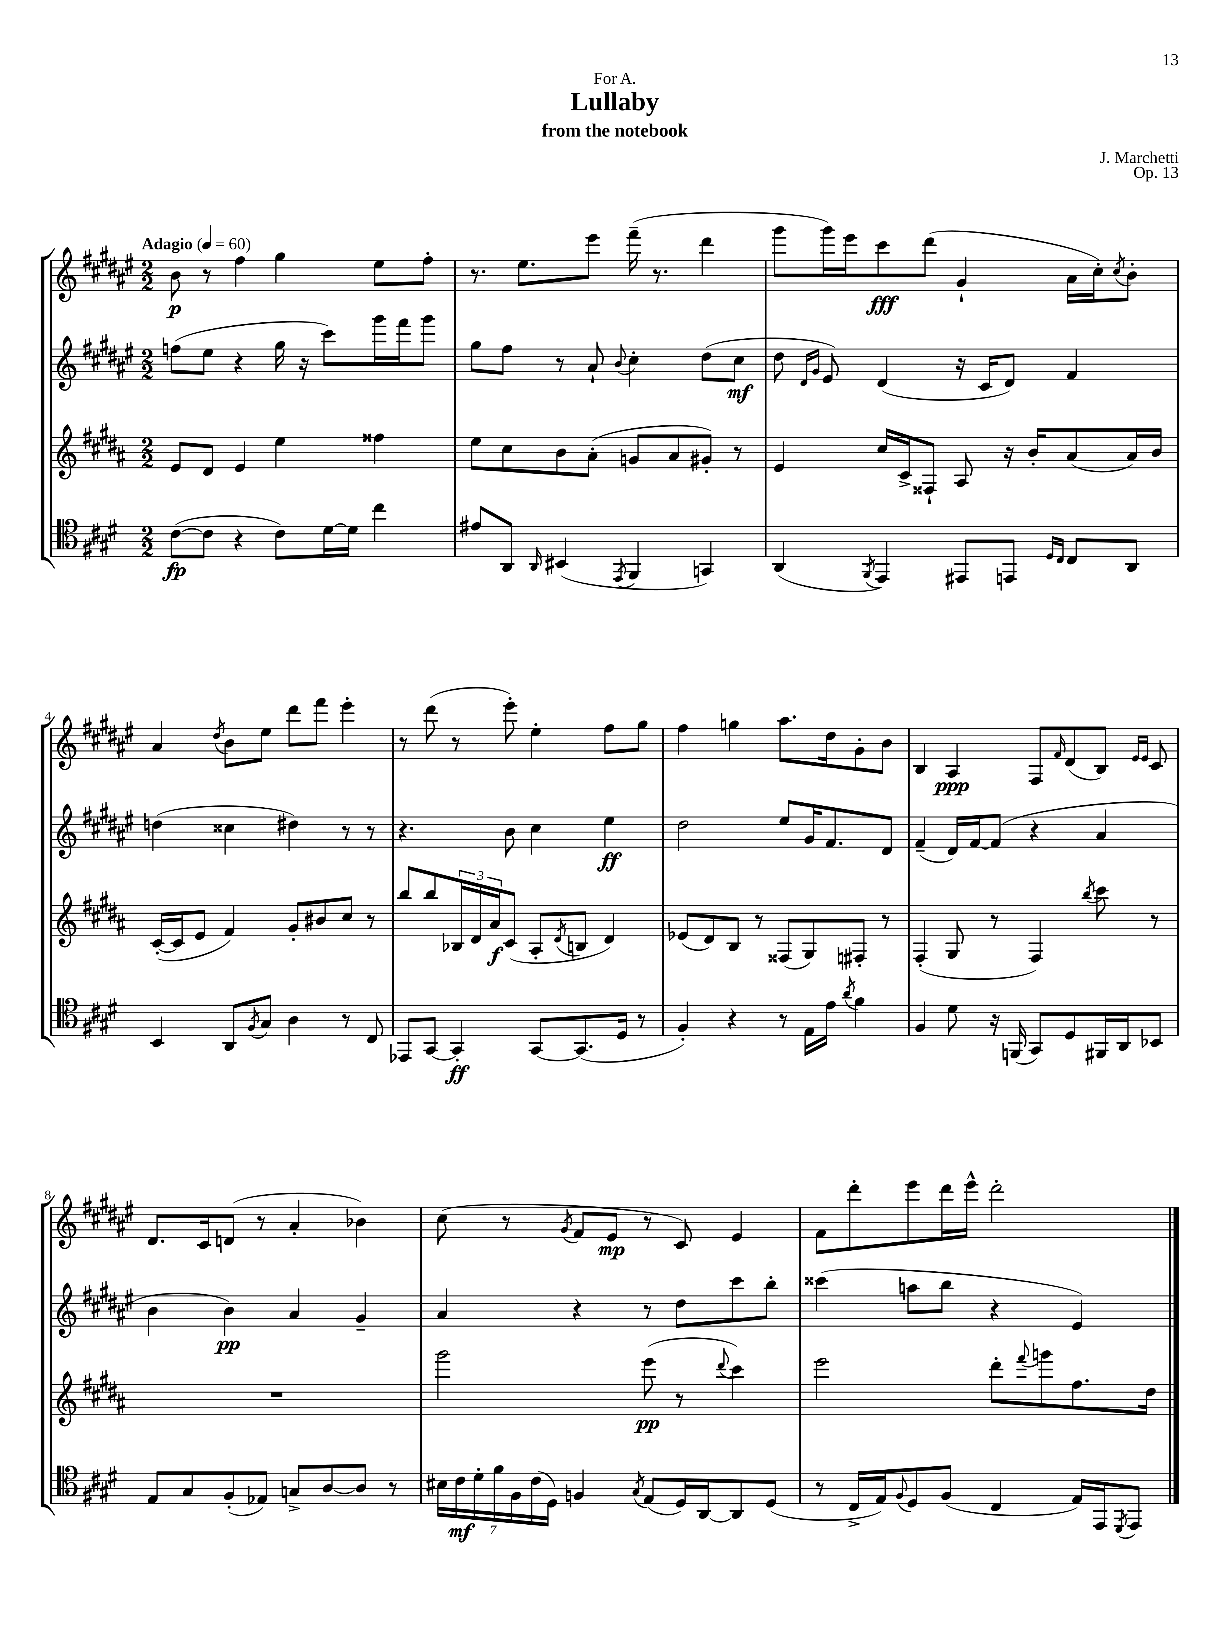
\header { title = "Lullaby" composer = "J. Marchetti" subtitle = "from the notebook" dedication = "For A." opus = "Op. 13" }
<<
\new StaffGroup <<
\new Staff = "s0" {
    \clef treble \key fis \major \numericTimeSignature \time 2/2 \tempo "Adagio" 4 = 60
    b'8\p r8 fis''4 gis''4 eis''8 fis''8-. |
    r8. eis''8. eis'''8 fis'''16--( r8. dis'''4 |
    gis'''8 gis'''16) eis'''16 cis'''8\fff dis'''8( gis'4-! ais'16 cis''16-.) \acciaccatura { cis''8 } b'8-. |
    ais'4 \acciaccatura { dis''8 } b'8 eis''8 dis'''8 fis'''8 eis'''4-. |
    r8 dis'''8( r8 eis'''8-.) eis''4-. fis''8 gis''8 |
    fis''4 g''4 ais''8. dis''16 gis'8-. b'8 |
    b4 ais4\ppp fis8 \grace { fis'16 } dis'8( b8) \grace { eis'16 eis'16 } cis'8 |
    dis'8. cis'16 d'8( r8 ais'4-. bes'4) |
    cis''8( r8 \acciaccatura { gis'8 } fis'8 eis'8\mp r8 cis'8) eis'4 |
    fis'8 dis'''8-. eis'''8 dis'''16 eis'''16-^ dis'''2-. \bar "|." |
}
\new Staff = "s1" {
    \clef treble \key fis \major \numericTimeSignature \time 2/2
    f''8( eis''8 r4 gis''16 r16 cis'''8) gis'''16 fis'''16 gis'''8 |
    gis''8 fis''8 r8 ais'8-! \appoggiatura { b'8 } cis''4-. dis''8( cis''8\mf |
    dis''8 \grace { dis'16 gis'16 } eis'8) dis'4( r16 cis'16 dis'8) fis'4 |
    d''4( cisis''4 dis''4) r8 r8 |
    r4. b'8 cis''4 eis''4\ff |
    dis''2 eis''8 gis'16 fis'8. dis'8 |
    fis'4--( dis'16) fis'16~ fis'8( r4 ais'4 |
    b'4 b'4\pp) ais'4 gis'4-- |
    ais'4 r4 r8 dis''8 cis'''8 b''8-. |
    cisis'''4( a''8 b''8 r4 eis'4) \bar "|." |
}
\new Staff = "s2" {
    \clef treble \key b \major \numericTimeSignature \time 2/2
    e'8 dis'8 e'4 e''4 fisis''4 |
    e''8 cis''8 b'8 ais'8-.( g'8 ais'8 gis'8-.) r8 |
    e'4 cis''16 cis'16-> fisis8-! ais8 r16 b'16-. ais'8( ais'16) b'16 |
    cis'16~-.( cis'16 e'8 fis'4) gis'8-. bis'8 cis''8 r8 |
    b''8 b''8 \tuplet 3/2 { bes16 dis'16 ais'16\f } cis'8( ais8-. \acciaccatura { dis'8 } b8 dis'4) |
    ees'8( dis'8) b8 r8 fisis8( gis8) fis8-. r8 |
    fis4-.( gis8 r8 fis4) \acciaccatura { b''8 } cis'''8 r8 |
    R1 |
    gis'''2 e'''8\pp( r8 \appoggiatura { dis'''8 } cis'''4) |
    e'''2 dis'''8-. \appoggiatura { fis'''8 } g'''8 fis''8. dis''16 \bar "|." |
}
\new Staff = "s3" {
    \clef tenor \key e \major \numericTimeSignature \time 2/2
    cis'8~\fp( cis'8 r4 cis'8) dis'16~ dis'16 cis''4 |
    eis'8 a,8 \grace { a,16 } bis,4( \acciaccatura { e,8 } fis,4 g,4) |
    a,4( \acciaccatura { fis,8 } e,4) eis,8 e,8 \grace { dis16 cis16 } cis8 a,8 |
    b,4 a,8 \acciaccatura { fis8 } gis8 a4 r8 cis8 |
    ees,8 gis,8~ gis,4-.\ff gis,8~ gis,8.( dis16 r8 |
    fis4-.) r4 r8 e16 e'16 \acciaccatura { a'8 } fis'4 |
    fis4 dis'8 r16 f,16( gis,8) dis8 fis,16 a,16 bes,8 |
    e8 gis8 fis8-.( ees8) g8-> a8~ a8 r8 |
    \tuplet 7/4 { bis16 cis'16\mf dis'16-. fis'16 fis16 cis'16( dis16) } f4 \acciaccatura { gis8 } e8( dis16) a,16~ a,8 dis8( |
    r8 cis16-> e16) \appoggiatura { fis8 } dis8 fis8( cis4 e16) e,16 \acciaccatura { dis,8 } e,8 \bar "|." |
}
>>
>>
